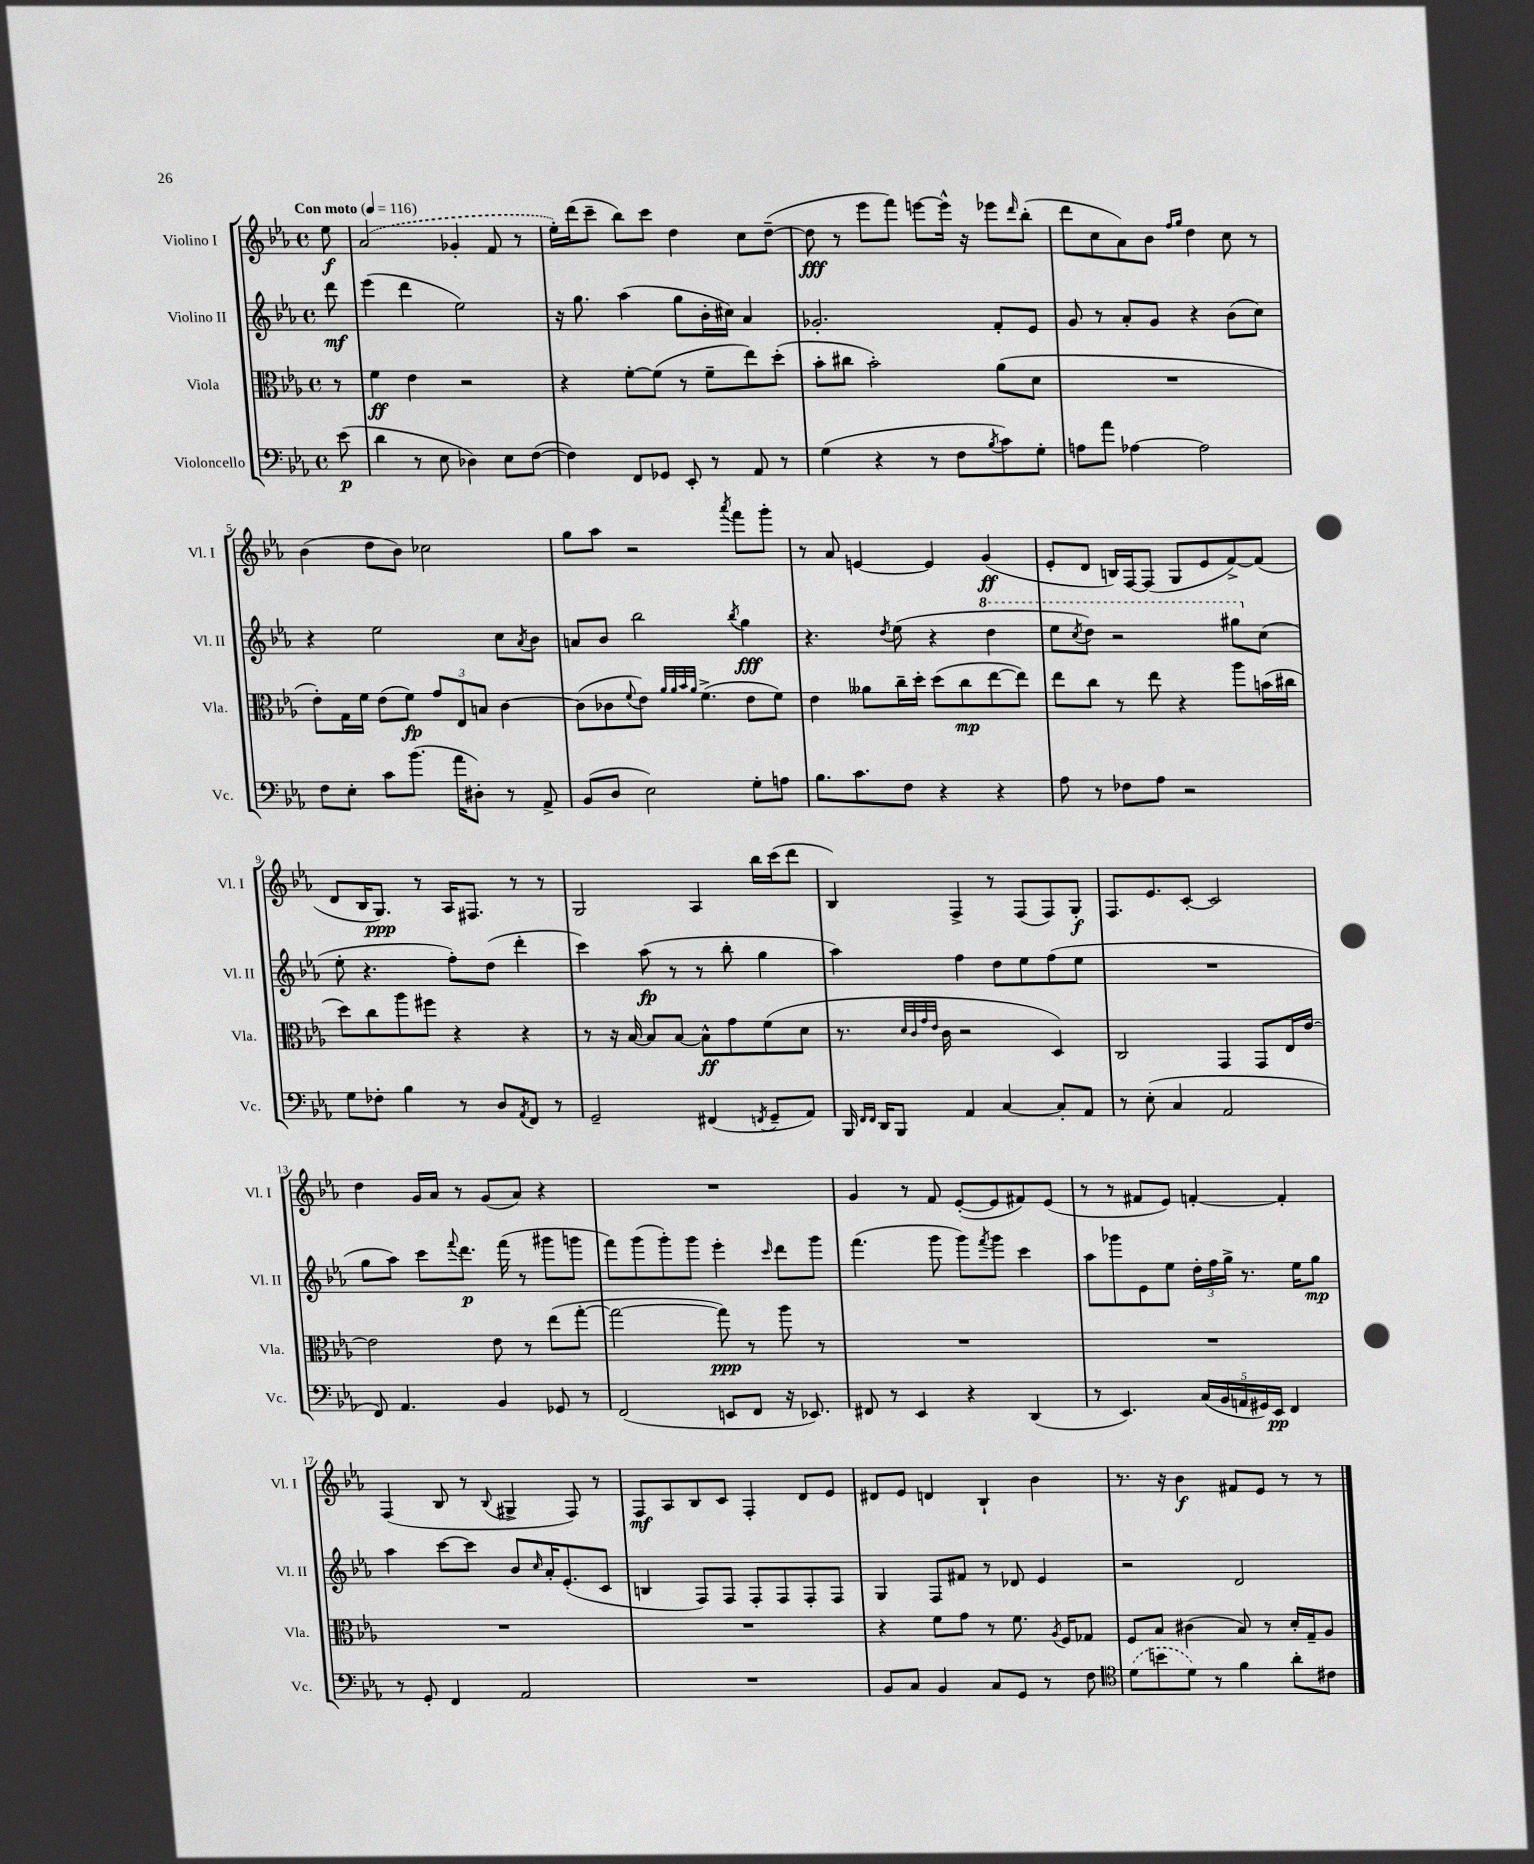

**kern	**kern	**kern	**kern
*staff4	*staff3	*staff2	*staff1
*clefF4	*clefC3	*clefG2	*clefG2
*k[b-e-a-]	*k[b-e-a-]	*k[b-e-a-]	*k[b-e-a-]
*M4/4	*M4/4	*M4/4	*M4/4
*met(c)	*met(c)	*met(c)	*met(c)
*MM116	*MM116	*MM116	*MM116
(8e-	8r	8ddd	8ee-
=	=	=	=
4d	4f	(4eee-	(2a-
8r	4e-	4ddd	.
8E-	.	.	.
4D-)	2r	2ee-)	4g-'
8E-	.	.	8f
([8F	.	.	8r
=	=	=	=
4F])	4r	16r	16ee-')
.	.	8.gg	(16ddd
.	.	.	8ccc~
8FF	[8f'	(4aa-	8bb-)
8GG-	(8f]	.	8ccc
8EE-'	8r	8gg	4dd
8r	8f~	16b-'	.
.	.	16cc#)	.
8AA-	8ee-)	4a-	8cc
8r	(8dd'	.	([8dd~
=	=	=	=
(4G	8b-'	2.g-'	8dd]
.	8cc#	.	8r
4r	2b-')	.	8eee-
.	.	.	8fff)
8r	.	.	[8eee
8F	.	.	16eee^^]
.	.	.	16r
8qB-	.	.	.
8c)	(8a-	8f'	8eee-
.	.	.	16qqddd
8G'	8d	8e-	(8bb-'
=	=	=	=
8A	1r	8g	8ddd
8a-	.	8r	8cc
[4A-	.	8a-'	8a-)
.	.	8g	8b-
.	.	.	16qqff
.	.	.	16qqgg
2A-]	.	4r	4dd
.	.	(8b-	8cc
.	.	8cc)	8r
=	=	=	=
8F	8e-')	4r	(4b-
8E-'	16G	.	.
.	16f	.	.
8c	(8e-	2ee-	8dd
(8.b-	8f)	.	8b-)
.	12g	.	2cc-
16a-	.	.	.
.	12E-	.	.
8D#')	.	.	.
.	12B	.	.
8r	[4c	8cc	.
.	.	8qa-	.
8AA-^	.	8b-	.
=	=	=	=
(8BB-	(8c]	8a	8gg
8D	8c-	8b-	8aa-
.	8qqf	.	.
2E-)	8e-)	2bb-	2r
.	32qqa-	.	.
.	32qqa-	.	.
.	32qqb-	.	.
.	32qqa-	.	.
.	(4.f^	.	.
.	.	8qbb-	8qaaa-
8G'	8e-	4gg	8fff
8A	8f)	.	8ggg'
=	=	=	=
8.B-	4e-	4.r	8r
.	.	.	8a-
8.c	.	.	.
.	8a--	.	[4e
.	.	8qdd	.
8F	16cc~	(8ee-	.
.	16dd'	.	.
4r	(8dd	4r	4e]
.	8cc	.	.
4r	[8ee-	4ddd	(4g
.	8ee-])	.	.
=	=	=	=
8A-	8ee-	8eee-	8e-'
.	.	8qccc	.
8r	8cc	8ddd)	8d
8F-	8r	2r	16B)
.	.	.	[16F
8A-	8ee-	.	(8F]
2r	4r	.	8G
.	.	.	8e-
.	8aa-	8ggg#	[8f^)
.	(16b	(8cc	(8f]
.	16cc#	.	.
=	=	=	=
8G	8dd)	8ee-'	8d
8F-'	8cc	4.r	16B-
.	.	.	8.G)
4B-	8aa-	.	.
.	8ff#	.	8r
8r	4r	8ff')	16A-
.	.	.	8.F#
8D	.	(8dd	.
8qAA-	.	.	.
8FF	4r	4ddd'	8r
8r	.	.	8r
=	=	=	=
2GG~	8r	4ccc)	2G
.	16r	.	.
.	[16B-	.	.
.	8B-]	(8aa-	.
.	[8B-	8r	.
(4FF#	8B-^^]	8r	4A-
.	8g	8bb-'	.
8qFF	.	.	.
8GG~	(8f	4gg	16bb-
.	.	.	(16ccc
8AA-)	8d	.	8ddd
=	=	=	=
16BBB-	8.r	4aa-)	4B-)
16qqFF	.	.	.
16qqFF	.	.	.
16DD	.	.	.
8BBB-	.	.	.
.	32qqd	.	.
.	32qqc	.	.
.	32qqg	.	.
.	32qqe-	.	.
.	16c	.	.
4AA-	2r	4ff	4F^
[4C	.	8dd	8r
.	.	8ee-	(8F
8C']	4D)	(8ff	8F)
8AA-	.	8ee-	8G'
=	=	=	=
8r	2C	1r	8.F
(8E-'	.	.	.
.	.	.	8.e-
4C	.	.	.
.	.	.	[8c'
2AA-	4GG	.	2c]
.	8GG	.	.
.	16E-	.	.
.	[16e-	.	.
=	=	=	=
8FF)	2e-]	8gg	4dd
4.AA-	.	8aa-)	.
.	.	8ccc	16g
.	.	.	16a-
.	.	8qqfff	.
.	.	8.ddd	8r
4BB-	8e-	.	(8g
.	.	(16fff	.
.	8r	8r	8a-)
8GG-	(8ee-	8ggg#	4r
8r	[8gg'	8ggg	.
=	=	=	=
(2FF	2gg_	8fff)	1r
.	.	(8ggg	.
.	.	8ggg')	.
.	.	8ggg	.
8EE	8gg])	4eee-'	.
8FF	8r	.	.
.	.	16qqccc	.
16r	8aa-	8ddd	.
8.EE-)	.	.	.
.	8r	8ggg	.
=	=	=	=
8FF#	1r	(4.fff	4g
8r	.	.	.
4EE-	.	.	8r
.	.	8ggg	8f
4r	.	8ggg)	([8e-'
.	.	8qfff	.
.	.	8ggg	8e-]
(4DD	.	4ccc	8f#)
.	.	.	(8e-
=	=	=	=
8r	1r	8aa-	8r
4.EE-)	.	8ggg-	8r
.	.	8e-	8f#
.	.	8ee-	8e-)
(20C	.	24dd'	[4f'
.	.	24ff	.
20BB-	.	.	.
.	.	24gg^	.
20AA	.	.	.
.	.	8.r	.
20GG#)	.	.	.
20EE-	.	.	.
4FF	.	.	4f']
.	.	16ee-	.
.	.	8gg	.
=	=	=	=
8r	1r	4aa-	(4F
8GG'	.	.	.
4FF	.	[8ccc	8B-
.	.	8ccc]	8r
.	.	.	8qqB-
2AA-	.	8b-	4G#^
.	.	16qqcc	.
.	.	16a-'	.
.	.	(8.e-'	.
.	.	.	8F)
.	.	8c	8r
=	=	=	=
1r	1r	4B	8F
.	.	.	8A-
.	.	8F)	8B-
.	.	8F	8c
.	.	8F'	4F'
.	.	8F	.
.	.	8F'	8d
.	.	8F	8e-
=	=	=	=
8BB-	4r	4G	8d#
8C	.	.	8e-
4BB-	8f	8F	4d
.	8g	8f#	.
8C	8r	8r	4B-`
8GG	8.f	8d-	.
8r	.	4e-	4b-
.	8qA-	.	.
.	16F	.	.
8F	8G-	.	.
=	=	=	=
*clefC4	*	*	*
(8d	8F	2r	8.r
8b	8B-	.	.
.	.	.	16r
8d)	(4c#	.	4b-
8r	.	.	.
4f	8B-)	2d	8f#
.	8r	.	8e-
8a-'	16d'	.	8r
.	16G~	.	.
8c#	8A-	.	8r
==	==	==	==
*-	*-	*-	*-
